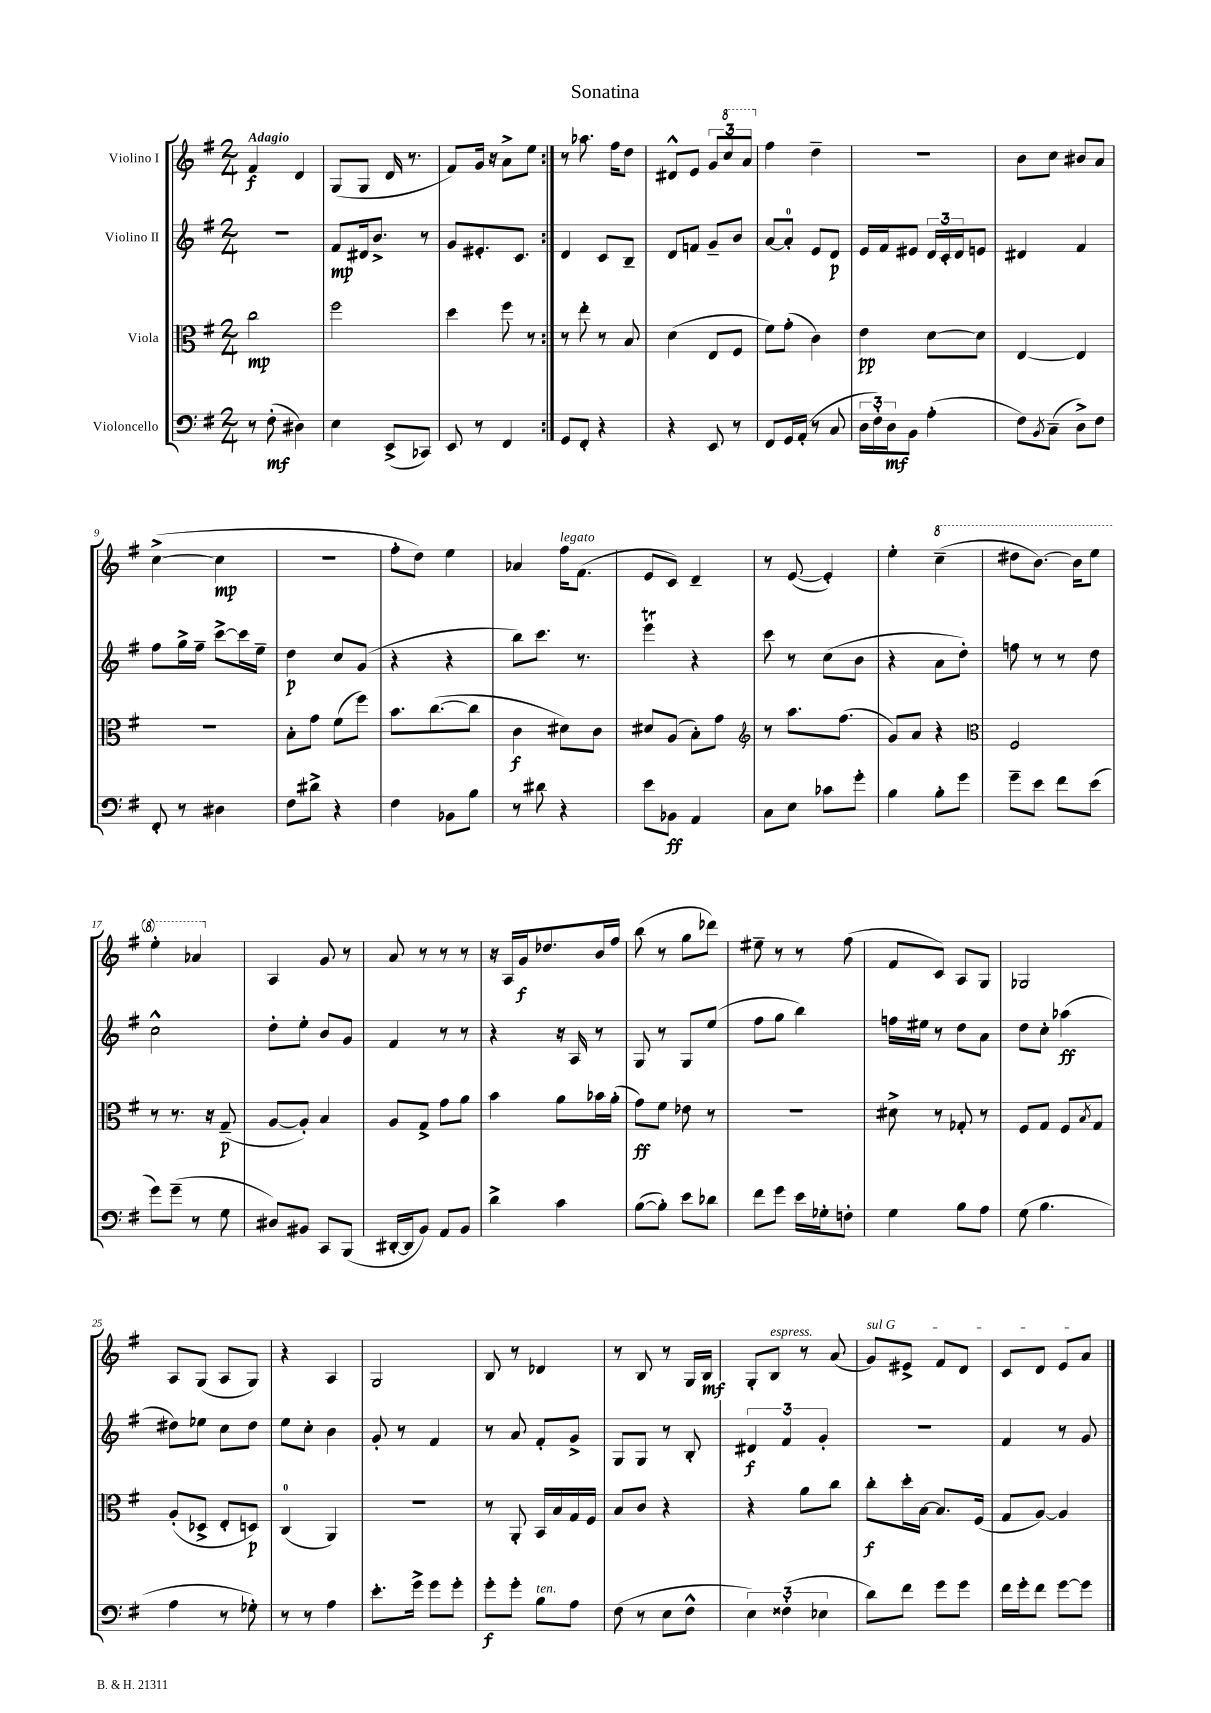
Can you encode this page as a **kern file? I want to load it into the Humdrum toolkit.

**kern	**kern	**kern	**kern
*staff4	*staff3	*staff2	*staff1
*clefF4	*clefC3	*clefG2	*clefG2
*k[f#]	*k[f#]	*k[f#]	*k[f#]
*M2/4	*M2/4	*M2/4	*M2/4
8r	2cc	2r	4f#
(8F#'	.	.	.
4D#)	.	.	4d
=	=	=	=
4E	2ff#	8f#	(8G
.	.	16d#	8G
.	.	8.b^	.
(8EE^	.	.	16d
.	.	.	8.r
8CC-)	.	8r	.
=	=	=	=
8EE	4dd	8g	8f#)
8r	.	8.e#'	16g
.	.	.	16r
4FF#	8ff#	.	8a^
.	.	8.c	.
.	8r	.	8ee
=:|!	=:|!	=:|!	=:|!
8GG	8r	4d	8r
8FF#'	8ee'	.	8.aa-
4r	8r	8c	.
.	.	.	16ff#
.	8B	8B~	8dd
=	=	=	=
4r	(4d	8d	8d#^^
.	.	8f	8e
8EE	8E	8g~	12g
.	.	.	12ccc
8r	8F#	8b	.
.	.	.	12aa
=	=	=	=
8FF#	8f#)	[8a	4ff#
16GG	(8g'	8a']	.
(16AA'	.	.	.
8r	4c)	8e	4dd~
8C	.	8d	.
=	=	=	=
24D	4e	16e	2r
24F#')	.	.	.
.	.	16f#	.
24D	.	.	.
8BB	.	8e#	.
(4A'	[8d	24d	.
.	.	24c'	.
.	.	24d	.
.	8d]	8e	.
=	=	=	=
8F#)	[4E	4d#	8b
8qBB	.	.	.
(8C~	.	.	8cc
8D^)	4E]	4f#	8b#
8F#	.	.	8a
=	=	=	=
8FF#'	2r	8ff#	([4cc^
8r	.	16gg^	.
.	.	16ff#~	.
4D#	.	[8ccc^	4cc]
.	.	16ccc]	.
.	.	16ee~	.
=	=	=	=
8F#	8B'	4dd	2r
8d#^	8g	.	.
4r	(8f#	8cc	.
.	8ff#)	(8g	.
=	=	=	=
4F#	8.b	4r	8ff#'
.	.	.	8dd)
.	([8.cc	.	.
8BB-	.	4r	4ee
8B	8cc]	.	.
=	=	=	=
8r	4c	8bb)	4a-
8d#	.	8.ccc	.
4r	8d#)	.	16ff#
.	.	8.r	(8.f#
.	8c	.	.
=	=	=	=
8e	8d#	4eee	8e
8BB-	(8A	.	8c)
4AA	8B')	4r	4d~
.	8g	.	.
=	=	=	=
*	*clefG2	*	*
8C	8r	8ccc	8r
8E	8.aa	8r	([8e
8c-	.	(8cc	4e'])
.	(8.ff#	.	.
8g'	.	8b	.
=	=	=	=
4B	8g)	4r	4ee'
.	8a	.	.
8B'	4r	8a	(4ccc~
8g	.	8dd')	.
=	=	=	=
*	*clefC3	*	*
8g~	2F#	8ff	8ddd#
8e	.	8r	[8.bb)
8f#	.	8r	.
.	.	.	16bb]
(8e	.	8dd	8eee
=	=	=	=
8g)	8r	2cc^^	4eee'
(8g~	8.r	.	.
8r	.	.	4aa-
.	16r	.	.
8G	(8G~	.	.
=	=	=	=
8D#)	[8A	8dd'	4A
8BB#	8A'])	8ee'	.
8CC	4B	8b	8g
(8BBB	.	8g	8r
=	=	=	=
[16DD#'	8A	4f#	8a
16DD#]	.	.	.
8BB)	8G^	.	8r
8AA	8g	8r	8r
8BB	8a	8r	8r
=	=	=	=
4d^	4b	4r	16r
.	.	.	16A
.	.	.	16g
.	.	.	8.dd-
4c	8a	16r	.
.	.	16A	.
.	16b-	8r	16b
.	(16a'	.	16ff#
=	=	=	=
([8B	8g)	8G	(8bb
8B'])	8f#	8r	8r
8e	8e-	8G	8gg
8d-	8r	(8ee	8ddd-)
=	=	=	=
8f#	2r	8ff#	8ee#~
8g	.	8gg	8r
16e	.	4bb)	8r
16G-'	.	.	.
8F'	.	.	(8ff#
=	=	=	=
4G	8d#^	16ff	8f#
.	.	16ee#	.
.	8r	8r	8c)
8B	8G-'	8dd	8A
8A	8r	8a	8G
=	=	=	=
(8G	8F#	8dd	2G-
4.B	8G	8cc'	.
.	8F#	(4aa-	.
.	8qB	.	.
.	8G	.	.
=	=	=	=
4A	(8A'	8dd#)	8A
.	8D-^	8ee-	(8G
8r	8E'	8cc	8A
8G-')	8D)	8dd#	8G)
=	=	=	=
8r	(4C	8ee	4r
8r	.	8cc'	.
4A	4AA)	4b	4A
=	=	=	=
8.e'	2r	8g'	2G
.	.	8r	.
16g^	.	.	.
8g	.	4f#	.
8g'	.	.	.
=	=	=	=
8g'	8r	8r	8B
8g'	8AA'	8a	8r
8B	16BB	8f#'	4d-
.	16B	.	.
8A	16G	8g^	.
.	16F#	.	.
=	=	=	=
(8F#	8B	8G	8r
8r	8c	8G	8B
8E	4r	8r	8r
8F#^^	.	8B'	16G
.	.	.	16B
=	=	=	=
6E)	4r	6d#	8G'
.	.	.	8B
(6F##'	.	6f#	.
.	8a	.	8r
6E-	.	6g'	.
.	8cc	.	(8a
=	=	=	=
8d)	8cc'	2r	8g)
8f#	16dd'	.	8e#^
.	[16B	.	.
8g	8.B]	.	8f#
8g	.	.	8d
.	(16F#	.	.
=	=	=	=
16f#	8G	4f#	8c
16g'	.	.	.
8f#	[8A)	.	8d
[8g	4A]	8r	8e
8g]	.	8g	8a
==	==	==	==
*-	*-	*-	*-
